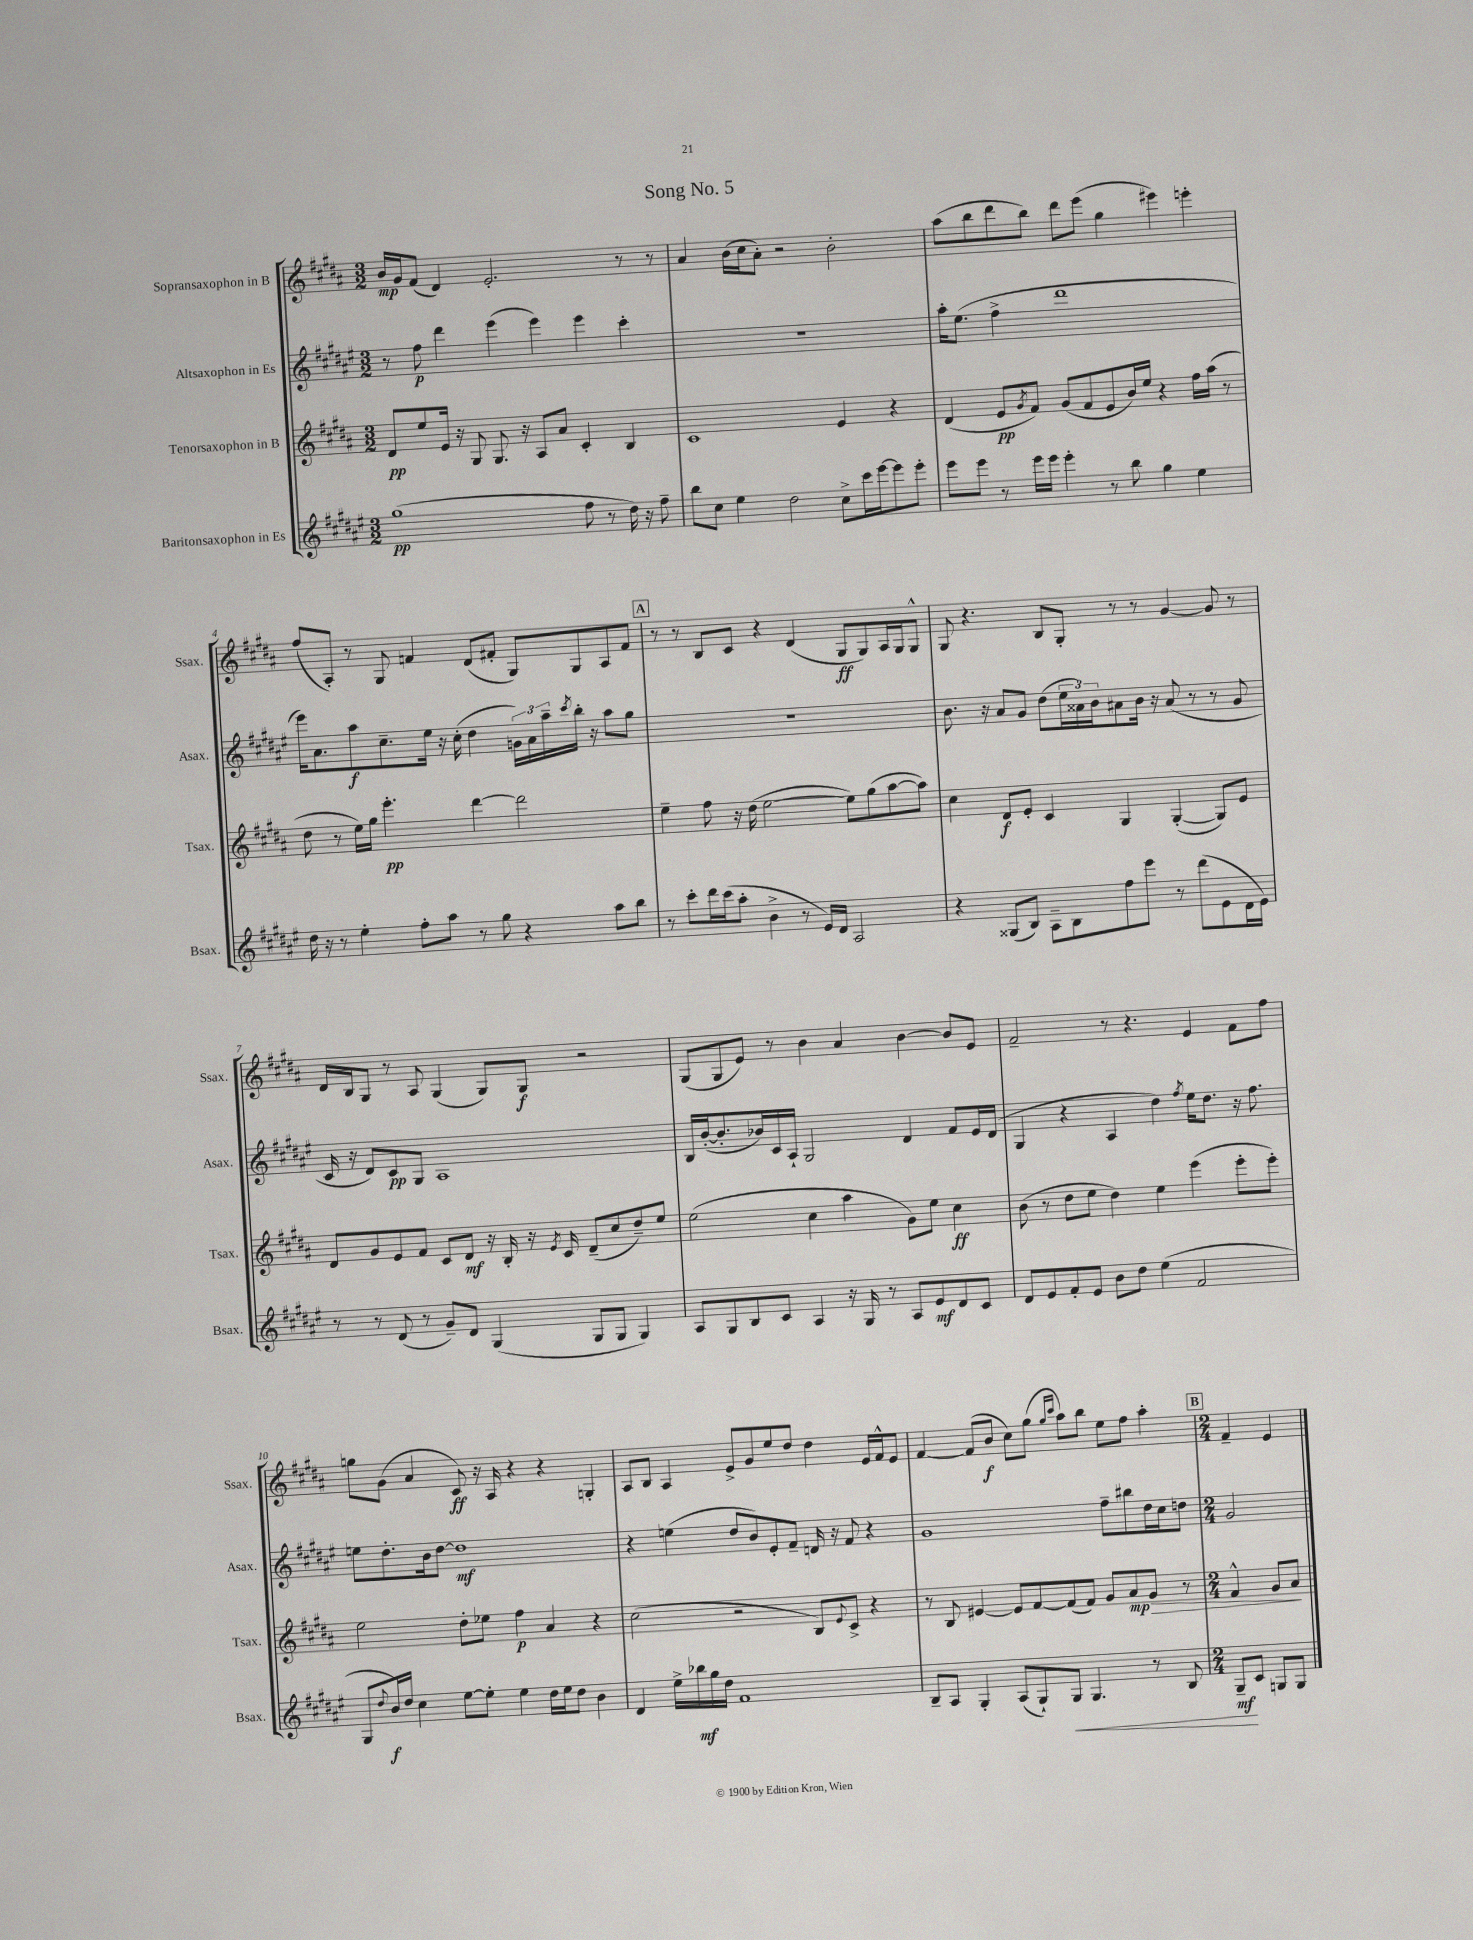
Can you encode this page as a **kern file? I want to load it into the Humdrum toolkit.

**kern	**kern	**kern	**kern
*staff4	*staff3	*staff2	*staff1
*clefG2	*clefG2	*clefG2	*clefG2
*k[f#c#g#d#a#e#]	*k[f#c#g#d#a#]	*k[f#c#g#d#a#e#]	*k[f#c#g#d#a#]
*M3/2	*M3/2	*M3/2	*M3/2
(1gg#	8d#/L	8r	16b/LL
.	.	.	16g#/J
.	8ee/	8ff#\	(8f#/J
.	16e/Jk	4ddd#\	4d#/)
.	16r	.	.
.	8G#/	.	.
.	8.G#/	(4eee#\	2.e'/
.	16r	.	.
.	8A#/L	4eee#\)	.
.	8a#/J	.	.
8ff#\	4c#'/	4eee#\	.
8r	.	.	.
16dd#\)	4B/	4ccc#'\	8r
16r	.	.	.
8ff#~\	.	.	8r
=	=	=	=
8bb\L	1c#	1.r	4a#/
8cc#\J	.	.	.
4ee#\	.	.	(16b\LL
.	.	.	16cc#\J
.	.	.	8a#'\J)
2dd#\	.	.	2r
8cc#^\L	4e/	.	2b'\
16ccc#\L	.	.	.
[16eee#\J	.	.	.
8eee#\]	4r	.	.
8eee#'\J	.	.	.
=	=	=	=
8eee#\L	(4d#/	16aa#'\LK	(8aa#\L
.	.	(8.ee#\J	.
8eee#\J	.	.	8bb\
8r	8e/L	4ff#^\	8ddd#\
.	8qg#/	.	.
16eee#\LL	8f#/J)	.	8bb\J)
16eee#\JJ	.	.	.
4eee#'\	(8g#/L	1ddd#	8ddd#\L
.	8f#/	.	(8eee\J
8r	8e/	.	4gg#\
8bb\	16b/L)	.	.
.	16ee/JJ	.	.
4gg#\	4r	.	4eee#\)
4ee#\	16ff#\LL	.	4eee'\
.	(16aa#\JJ	.	.
.	8r	.	.
=	=	=	=
16dd#\	8dd#\	16eee#\LK)	(8ff#/L
16r	.	8.a#\	.
8r	8r	.	8A#'/J)
4ee#'\	16ee\LL)	8aa#\	8r
.	16gg#\JJ	.	.
.	4.eee'\	8.cc#~\	8G#/
8ff#'\L	.	.	4f/
.	.	16ee#\Jk	.
8aa#\J	.	16r	.
.	.	(16cc#'\	.
8r	[4ddd#\	4dd#\	(8d#/L
8gg#\	.	.	8f#'/J
4r	2ddd#\]	24g\LL)	8G#/L)
.	.	24a#\	.
.	.	24aa#~\	.
.	.	8qccc#/	.
.	.	16bb'\JJ	8G#/
.	.	16r	.
8aa#\L	.	8aa#\L	8A#/
8bb\J	.	8gg#\J	8f#/J
=	=	=	=
8r	4ee~\	1.r	8r
8ccc#'\L	.	.	8r
16ddd#\L	8ff#\	.	8B/L
(16ccc#\J	.	.	.
8aa#'\J	16r	.	8c#/J
.	(16dd#\	.	.
4b^\	[2ee\	.	4r
8r	.	.	(4d#/
16e#/LL)	.	.	.
16d#/JJ	.	.	.
2A#/	8ee\]L)	.	8G#/L
.	(8gg#\	.	8G#/)
.	[8aa#\	.	16A#/L
.	.	.	16G#/J
.	8aa#\]J)	.	8G#^^/J
=	=	=	=
4r	4cc#\	8.b\	8G#/
.	.	.	4.r
.	.	16r	.
(8G##/L	8d#/L	8a#/L	.
8B/J)	8e'/J	8g#/J	.
8A#~\L	4c#/	(8dd#\L	8B/L
8B\	.	24ee#\L	8G#'/J
.	.	24a##\)	.
.	.	24b\J	.
8ff#\	4G#/	8a#\	8r
8eee#\J	.	16b\Jk	8r
.	.	16r	.
8r	([4G#'/	(8a#/	[4g#/
(8ddd#\L	.	8r	.
8e#\	8G#/]L)	8r	8g#/]
16d#\L	8e/J	8g#/	8r
16e#\JJ)	.	.	.
=	=	=	=
8r	8d#/L	16c#/	16d#/LL
.	.	16r	16B/J
8r	8g#/	8d#/L)	8G#/J
(8d#/	8e/	8c#/	8r
8r	8f#/J	8G#/J	8A#/
8g#~/L)	8c#/L	1A#	(4G#/
8d#/J	8d#/J	.	.
(4G#/	16r	.	8G#/L)
.	16B'/	.	.
.	16r	.	8G#/J
.	8qe/	.	.
.	16c#/	.	.
8G#/L	(8d#~/L	.	2r
8G#/J	8cc#/	.	.
4G#/)	8dd#~/)	.	.
.	8ee/J	.	.
=	=	=	=
8A#/L	(2ee\	16B/LL	(8G#/L
.	.	([16b'/J	.
8G#/	.	8.b'/]	8G#/
8B/	.	.	8e/J)
.	.	16b-/L)	.
8c#/J	.	16c#/	8r
.	.	16A#`/JJ	.
4A#/	4cc#\	2G#/	4b\
16r	4aa#\	.	4a#/
16G#/	.	.	.
8r	.	.	.
8A#/L	8g#\L)	4d#/	[4b\
8e#/	8ee\J	.	.
8d#/	4cc#\	8f#/L	8b/]L
8c#/J	.	16e#/L	8e/J
.	.	(16d#/JJ	.
=	=	=	=
8d#/L	(8b\	4G#/	2f#~/
8e#/	8r	.	.
8f#'/	8dd#\L	4r	.
8e#/J	8ee\J	.	.
8b\L	4dd#\)	4A#/	8r
8dd#\J	.	.	4.r
(4ee#\	4ee\	4dd#\)	.
.	.	8qff#/	.
2f#/	(4eee\	16ee#\LK	4e/
.	.	8.dd#\J	.
.	8eee'\L	16r	8f#\L
.	.	8.ff#\	.
.	8eee'\J)	.	8ff#\J
=	=	=	=
8G#/L	2ee\	8ee\L	8gg\L
8qqdd#/	.	.	.
16b/L)	.	8.dd#'\	(8g#\J
16dd#/JJ	.	.	.
4cc#\	.	.	4a#/
.	.	16b\k	.
.	.	[8dd#\J	.
[8ee#\L	8dd#'\L	1dd#]	8c#/)
8ee#'\]J	8ee-\J	.	16r
.	.	.	16A#/
4ee#\	4ff#\	.	4r
16dd#\LL	4a#/	.	4r
16ee#\J	.	.	.
8dd#\J	.	.	.
4b\	4r	.	4G'/
=	=	=	=
4d#/	(2cc#\	4r	8A#/L
.	.	.	8B/J
16ee#^\LL	.	(4ee\	4A#/
16bb-\	.	.	.
16gg#\	.	.	.
16dd#\JJ	.	.	.
1f#	2r	8dd#/L	8e^/L
.	.	8b/)	8g#/
.	.	8e#'/	8ee/
.	.	8f#~/J	8dd#/J
.	8B/L)	16d/	4dd#\
.	.	16r	.
.	8qqe/	.	.
.	8c#^/J	8f#/	.
.	4r	4r	16e/LL
.	.	.	16f#^^/J
.	.	.	8e/J
=	=	=	=
8B~/L	8r	1g#	[4f#/
8A#/J	8B/	.	.
4G#'/	[4e#/	.	(8f#/]L
.	.	.	8b/J
(8A#/L	8e#/]L	.	8cc#\L)
8G#`/)	[8f#/	.	(8gg#\J
.	.	.	16qqgg#/LL
.	.	.	16qqccc#/JJ
8G#/J	(8f#/]	.	8aa#\L)
4.G#/	8f#/J)	.	8bb\J
.	8g#/L	8ff#~\L	8ee\L
.	8a#/	8bb#\	8ff#\J
8r	8g#/J	16dd#\L	4aa#'\
.	.	16cc#\J	.
8B/	8r	8dd\J	.
=	=	=	=
*M2/4	*M2/4	*M2/4	*M2/4
8G#~/L	4f#^^/	2g#/	4f#~/
8c#/J	.	.	.
8G/L	8g#/L	.	4e/
8G/J	8a#/J	.	.
==	==	==	==
*-	*-	*-	*-
